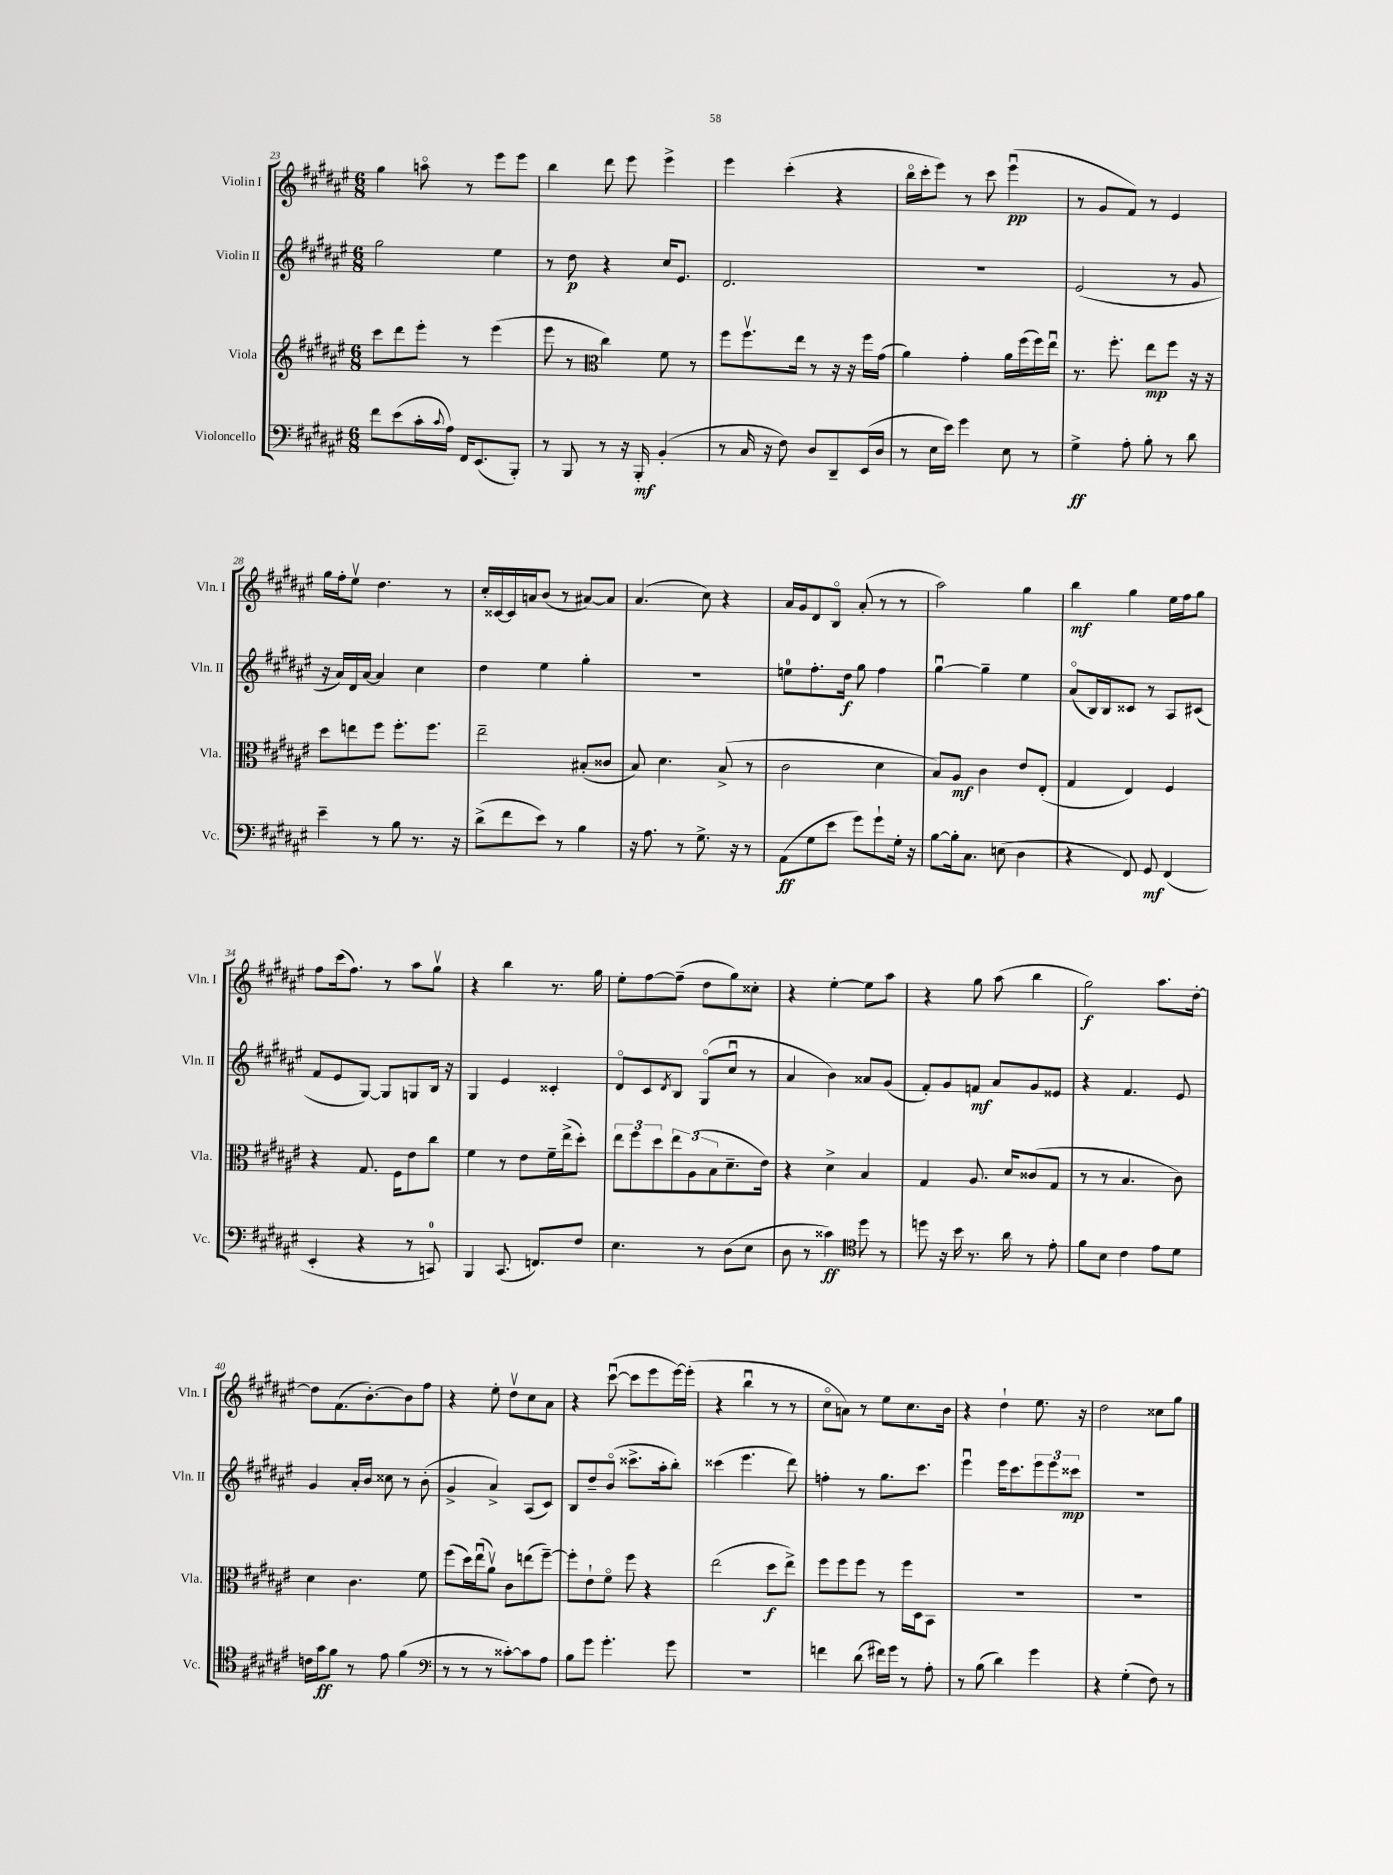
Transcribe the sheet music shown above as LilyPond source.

<<
\new StaffGroup <<
\new Staff = "s0" \with { instrumentName = "Violin I" shortInstrumentName = "Vln. I" } {
    \clef treble \key fis \major \numericTimeSignature \time 6/8
    gis''4 a''8\flageolet r8 eis'''8 eis'''8 |
    b''4 dis'''8 eis'''8 eis'''4-> |
    eis'''4 cis'''4-.( r4 |
    b''16\flageolet cis'''16-. eis'''8) r8 cis'''8 eis'''4\downbow\pp( |
    r8 gis'8 fis'8) r8 eis'4 |
    gis''16 fis''16-. eis''8\upbow dis''4. r8 |
    cis''16-. cisis'16~ cisis'16 a'16 b'8( r8 ais'8~) ais'8 |
    ais'4.( cis''8) r4 |
    ais'16 gis'16 dis'8 b8\flageolet ais'8-.( r8 r8 |
    ais''2) gis''4 |
    b''4\mf gis''4 eis''16 fis''16 gis''8 |
    fis''8 cis'''16( fis''8.) r8 ais''8 gis''8\upbow |
    r4 b''4 r8. gis''16 |
    eis''8-. fis''8~ fis''8--( dis''8 gis''8) cisis''8-. |
    r4 eis''4~-. eis''8 ais''8 |
    r4 gis''8 ais''8( b''4 |
    gis''2\f) ais''8. dis''16~-. |
    dis''8 fis'8.( b'8.~-.) b'8 fis''8 |
    r4 eis''8-. dis''8\upbow cis''8 ais'8 |
    r4 cis'''8~\downbow( cis'''8 eis'''8 eis'''16~) eis'''16-.( |
    r4 b''4\downbow r8 r8 |
    cis''8\flageolet a'8) r8 eis''8 cis''8. b'16 |
    r4 dis''4-! eis''8. r16 |
    dis''2 cisis''8 gis''8 \bar "|." |
}
\new Staff = "s1" \with { instrumentName = "Violin II" shortInstrumentName = "Vln. II" } {
    \clef treble \key fis \major \numericTimeSignature \time 6/8
    gis''2 eis''4 |
    r8 dis''8\p r4 cis''16 eis'8. |
    dis'2. |
    R2. |
    eis'2( r8 gis'8 |
    r16 ais'16) dis'16 ais'16~ ais'4 cis''4 |
    dis''4 eis''4 gis''4-. |
    R2. |
    e''8-0 fis''8.-. dis''16\f gis''8 fis''4 |
    gis''4~\downbow gis''4-- eis''4 |
    ais'8\flageolet( b16) b16 cisis'8 r8 ais8 cis'8( |
    fis'8 eis'8 gis8~) gis8 g8 b16 r16 |
    gis4 eis'4 cisis'4-. |
    dis'8\flageolet cis'8 \acciaccatura { dis'8 } b8 gis8\flageolet( cis''8\downbow r8 |
    ais'4 b'4) aisis'8 gis'8( |
    fis'8-.) gis'8 f'8\mf ais'8 gis'8 eisis'8 |
    r4 fis'4. eis'8 |
    gis'4 ais'16-. b'16 cisis''8 r8 b'8-.( |
    gis'4-> ais'4->) ais8( cis'8) |
    b8 dis''8-- b'8\flageolet( cisis'''8.-> ais''16-. b''8-.) |
    cisis'''4( eis'''4. dis'''8) |
    f''4-. r8 gis''8. cis'''8. |
    eis'''4\downbow eis'''16 cis'''8. \tuplet 3/2 { eis'''8 eis'''8 cisis'''8\mp } |
    R2. \bar "|." |
}
\new Staff = "s2" \with { instrumentName = "Viola" shortInstrumentName = "Vla." } {
    \clef treble \key fis \major \numericTimeSignature \time 6/8
    cis'''8 dis'''8 eis'''8-. r8 eis'''4( |
    eis'''8 r8 \clef alto cis''4) fis'8 r8 |
    fis''8 fis''8.\upbow eis''16 r8 r16 r16 fis''16 gis'16( |
    ais'4) gis'4-. ais'16 fis''16( fis''16) eis''16\downbow |
    r8. fis''8.-. eis''8\mp fis''8 r16 r16 |
    dis''8 e''8 fis''8 fis''8.-. fis''8. |
    eis''2-- bis8-.( cisis'8 |
    b8) dis'4. b8->( r8 |
    cis'2 dis'4 |
    b8) ais8\mf cis'4 eis'8 eis8-.( |
    gis4 eis4) fis4 |
    r4 gis8. fis16 eis'8 cis''8 |
    fis'4 r8 eis'8 fis'16-- eis''16->( dis''8-.) |
    \tuplet 3/2 { eis''8 fis''8 dis''8 } \tuplet 3/2 { eis''8 ais8( b8 } dis'8.-- eis'16) |
    r4 dis'4-> b4 |
    gis4 ais8. dis'16 cisis'8( gis8 |
    r8 r8 b4. cis'8) |
    dis'4 cis'4. fis'8 |
    fis''8( dis''16) eis''16\downbow( ais'8\upbow) cis'8 e''8( fis''8~--) |
    fis''8-. eis'8-! fis'8\flageolet fis''8 r4 |
    eis''2( dis''8\f eis''8->) |
    fis''8 fis''8 fis''8 r8 fis''16 dis16 b,8 |
    R2. |
    R2. \bar "|." |
}
\new Staff = "s3" \with { instrumentName = "Violoncello" shortInstrumentName = "Vc." } {
    \clef bass \key fis \major \numericTimeSignature \time 6/8
    fis'8 eis'8( cis'16-. \appoggiatura { cis'8 } ais16) fis,16 eis,8.( b,,8-.) |
    r8 b,,8 r8 r16 b,,16-.\mf b,4-.( |
    r8 cis16 r16 fis8) dis8 dis,8-- eis,16( dis16 |
    r8 eis16 eis'16) gis'4 eis8 r8 |
    gis4->\ff ais8-. b8-. r8 dis'8 |
    eis'4-- r8 b8 r8. r16 |
    dis'8->( fis'8 eis'8) r8 b4 |
    r16 ais8. r8 gis8.-> r16 r8 |
    ais,8\ff( gis8 eis'8 gis'8) gis'8-! gis16-. r16 |
    b8~ b16-. cis8. e8( dis4 |
    r4 fis,8) gis,8\mf fis,4( |
    eis,4-. r4 r8 c,8-0) |
    b,,4 cis,8.( f,8.) fis8 |
    eis4. r8 dis8( eis8 |
    dis8 r8 cisis'4\ff) \clef tenor dis''8 r8 |
    d''8 r16 b'16 r8. ais'16 r8 eis'8-. |
    fis'8 b8 cis'4 eis'8 dis'8 |
    c'16 gis'16\ff fis'8 r8 eis'8 fis'4( |
    \clef bass r8 r8 r8 cisis'8~-.) cisis'8 ais8 |
    b8 gis'8 gis'4.-. gis'8 |
    R2. |
    f'4 dis'8( fis'16) gis'16 r8 ais8-. |
    r8 b8( dis'4) gis'4 |
    r4 gis4-.( fis8) r8 \bar "|." |
}
>>
>>
\layout { \context { \Score currentBarNumber = #23 } }
